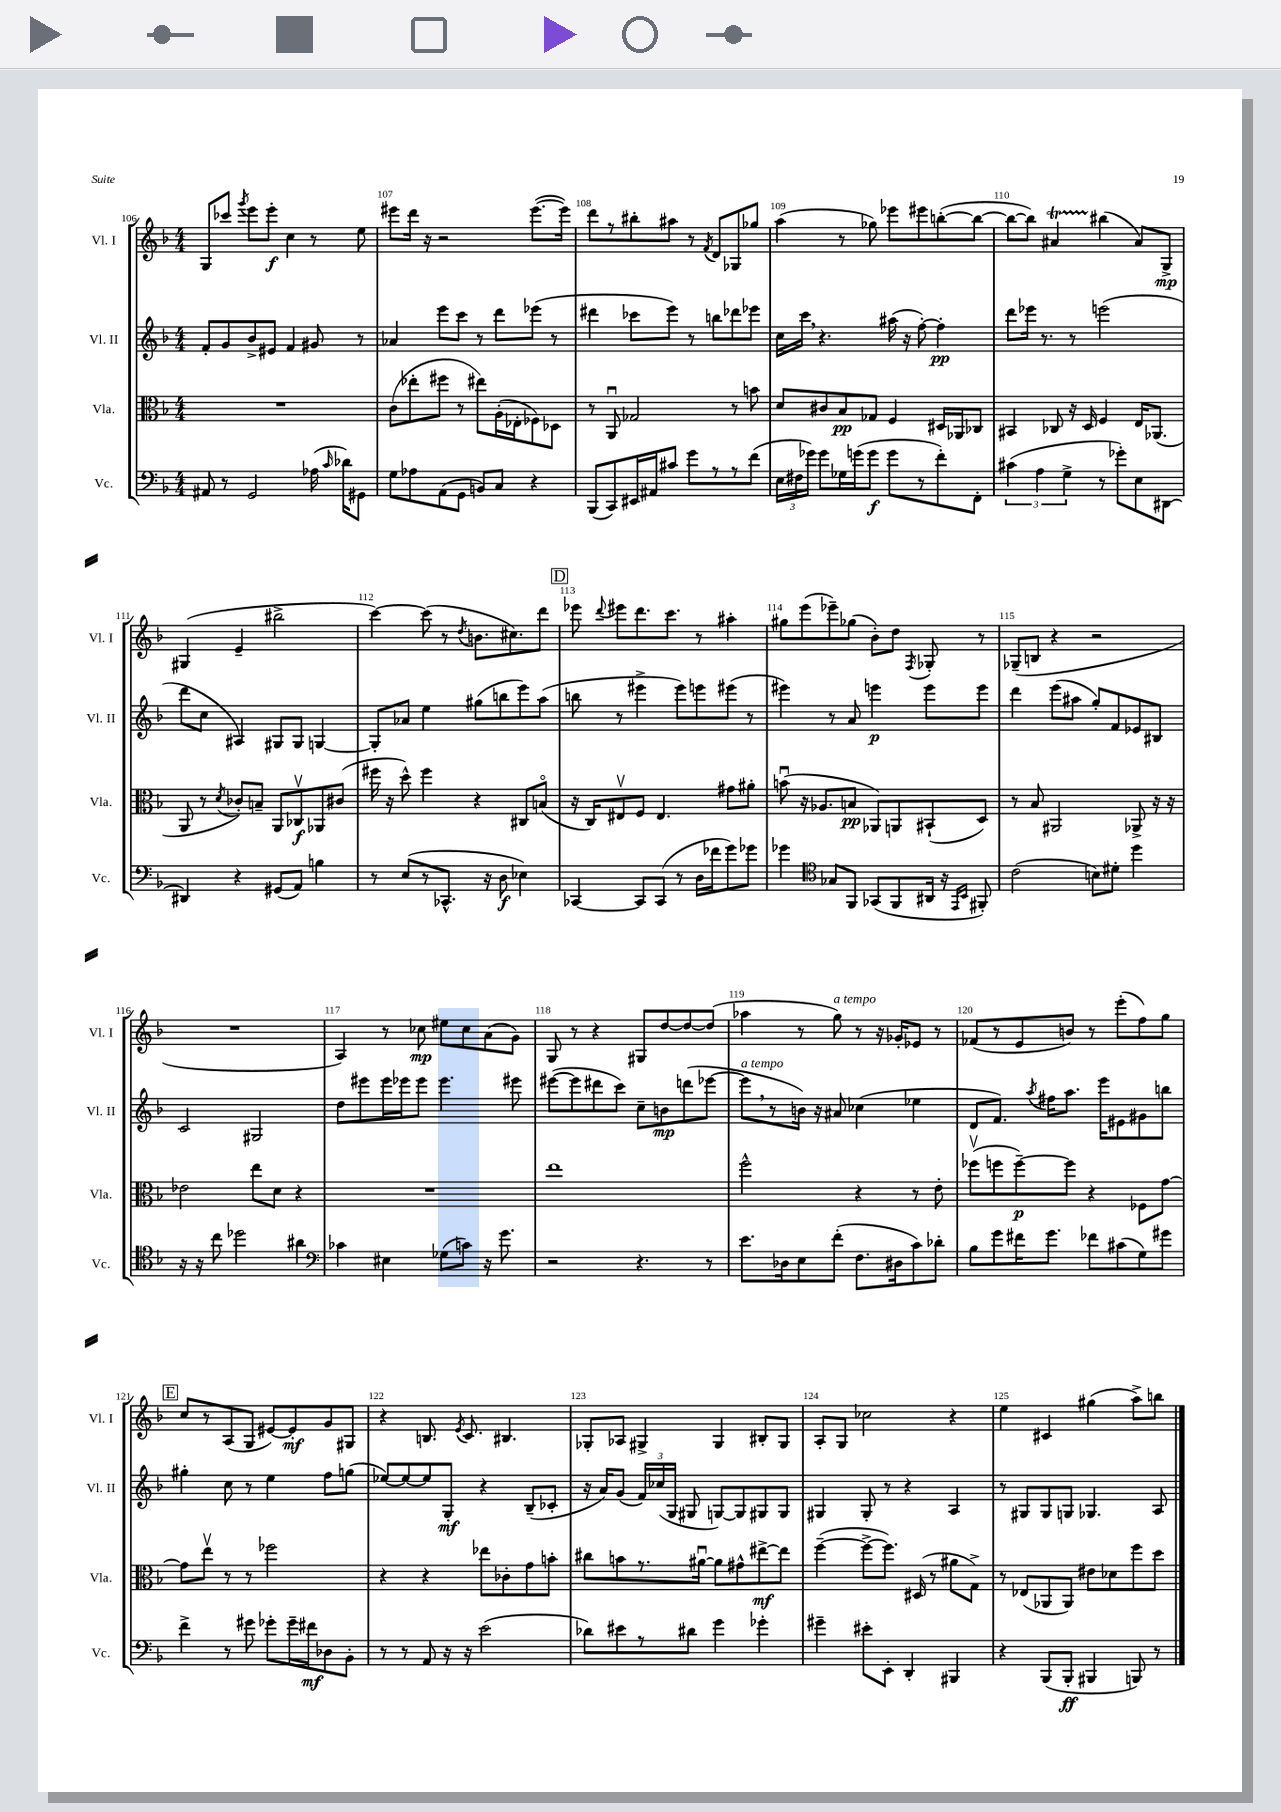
<<
\new StaffGroup <<
\new Staff = "s0" \with { instrumentName = "Vl. I" shortInstrumentName = "Vl. I" } {
    \clef treble \key f \major \numericTimeSignature \time 4/4
    \autoBeamOff g8[ ces'''8] \acciaccatura { g'''8 } e'''8[ e'''8]-.\f c''4 r8 e''8 |
    eis'''8[ d'''16] r16 r2 eis'''8.[~( eis'''16]) |
    d'''8[ r8 bis''8-. ais''8] r8 \acciaccatura { f'8 } d'8[ ges8 ges''8] |
    a''4( r8 ges''8) ees'''8[ eis'''8 b''8~-.( b''8]~ |
    b''8[~ b''8]) ais'4\startTrillSpan bis''4\stopTrillSpan( ais'8[) g8]->\mp |
    gis4( e'4-- bis''2-> |
    c'''4~) c'''8( r8 \acciaccatura { d''8 } b'8.[ cis''8.) d'''8] |
    \mark \markup { \box "D" } ees'''8 \appoggiatura { d'''8 } eis'''8[ d'''8. c'''8.] r8 ais''4-. |
    gis''8[ e'''8( ees'''8--) ges''8]( bes'8[-.) d''8] \acciaccatura { f8 } ges8-. r8 |
    ges8[--( b8] r4 r2 |
    R1 |
    a4) r8 ces''8\mp eis''8[ ces''8 a'8( g'8]) |
    g8 r8 r4 gis8[ d''8~ d''8~ d''8]( |
    aes''4 r8 g''8^\markup { \italic "a tempo" }) r8 r16 ges'16[-. ees'8] r8 |
    fes'8[( r8 e'8 b'8]) r8 e'''8[-.( f''8) g''8] |
    \mark \markup { \box "E" } c''8[ r8 a8( g8] eis'8[~) eis'8-.\mf g'8 gis8] |
    r4 b8. \acciaccatura { e'8 } c'8. bis4. |
    ges8[-. aes8] gis4-> gis4 bis8[-. gis8] |
    a8[-. g8] ces''2 r4 |
    e''4 cis'4 gis''4( a''8[->) b''8] \bar "|." |
}
\new Staff = "s1" \with { instrumentName = "Vl. II" shortInstrumentName = "Vl. II" } {
    \clef treble \key f \major \numericTimeSignature \time 4/4
    \autoBeamOff f'8[-. g'8 bes'8-> eis'8] f'4 gis'8 r8 |
    aes'4 e'''8[ c'''8] r8 d'''8[ ees'''8]( r8 |
    dis'''4 ces'''8[ e'''8]) r8 b''8[ des'''8 ees'''8] |
    c''16[ c'''16] \breathe r4. ais''16( r16 f''8~-.) f''4-.\pp |
    d'''8[ ees'''16] r8. r8 e'''2( |
    d'''8[ c''8] ais4) gis8[ gis8] g4~ |
    g8[-. aes'8] e''4 gis''8[( b''8 e'''8) a''8]( |
    \mark \markup { \box "D" } b''8 r8 eis'''4-> eis'''8[) e'''8 eis'''8]( r8 |
    eis'''4) r8 a'8 e'''4\p e'''8[ e'''8] |
    d'''4 e'''8[( ais''8] g''8[-.) f'8 ees'8 bis8] |
    c'2 gis2 |
    d''8[ eis'''8 eis'''16 ees'''16 ees'''8] ees'''4. eis'''8 |
    eis'''8[~( eis'''8 dis'''8 c'''8]) c''8[-- b'8\mp d'''8( ees'''8]~ |
    ees'''8[^\markup { \italic "a tempo" } \breathe r8 b'16]) r16 ais'8 ces''4( ees''4 |
    d'8[ f'8.]) \acciaccatura { a''8 } fis''16[ a''8.] e'''16[ eis'8 gis'8 b''8] |
    \mark \markup { \box "E" } gis''4-. c''8 r8 e''4 f''8[ g''8]( |
    ees''8[~) ees''8~ ees''8 g8]-.\mf r4 bes8[--( ces'8]-. |
    r16 a'16[) g'8]( \tuplet 3/2 { f'16[) ces''16( g16] } gis8 g8[~) g8 gis8 gis8] |
    gis4 gis8-. r8 r4 a4 |
    r8 gis8[ gis8 g8] ges4. a8 \bar "|." |
}
\new Staff = "s2" \with { instrumentName = "Vla." shortInstrumentName = "Vla." } {
    \clef alto \key f \major \numericTimeSignature \time 4/4
    \autoBeamOff R1 |
    c'8[( ees''8-. fis''8] r8 eis''8[) a16-.( ees16-. fes8) des8] |
    r8 a,8\downbow ges2 r8 b'8 |
    d'8[ cis'8 bes8\pp ges8] f4 dis16[ aes,16 ces8] |
    bis,4 ces8 r16 d16 f4 e16[ aes,8.]( |
    a,8 r8 \acciaccatura { d'8 } ces'8[-.) b8]-- a,8[ ces8\upbow\f aes,8 cis'8]( |
    fis''16 r16 d''8-^) fis''4 r4 cis8[ b8]\flageolet( |
    \mark \markup { \box "D" } r16 c16[) eis8\upbow f8] eis4. gis'8[ ais'8]-. |
    b'8\downbow( r16 aes8.[ b8]\pp aes,8[) a,8 bis,8-!( d8]) |
    r8 bes8 ais,2 aes,8-> r16 r16 |
    ees'2 e''8[ d'8] r4 |
    R1 |
    e''1 |
    f''2-^ r4 r8 e'8-. |
    fes''8[\upbow( f''8 f''8~--\p) f''8] r4 fes8[ g'8]~ |
    \mark \markup { \box "E" } g'8[ e''8]\upbow r8 r8 fes''2 |
    r4 r4 ees''8[ ces'8-. g'8 b'8]-. |
    cis''8[ b'8 r8. ais'16]~\downbow ais'8[ gis'8-^ eis''8~->\mf eis''8] |
    f''4~--( f''8[~-> f''8.]) dis16( r8 ais'8[ g8]->) |
    r8 ees8[( aes,8 aes,8]) eis'8[ des'8 f''8 d''8] \bar "|." |
}
\new Staff = "s3" \with { instrumentName = "Vc." shortInstrumentName = "Vc." } {
    \clef bass \key f \major \numericTimeSignature \time 4/4
    \autoBeamOff ais,8 r8 g,2 aes16( \grace { c'16 } des'16[) gis,8] |
    g8[ aes8 a,8( g,8] b,8[) c8] r4 |
    bes,,8[( c,8) eis,16 ais,16 cis'8] g'8[ r8 r8 f'8]( |
    \tuplet 3/2 { e16[ fis16 ges'16]) } ges'8[ ges16 g'16( g'8]\f g'8[ r8 f'8-.) f,8]-. |
    \tuplet 3/2 { cis'4( a4 g4-> } r8 ges'8[-.) e8 dis,8]~ |
    dis,4 r4 gis,8[( a,8]) b4 |
    r8 e8[( r8 ces,8.]-^ r16 d8\f ees4) |
    \mark \markup { \box "D" } ces,4~ ces,8[ ces,8]( r8 d16[ fes'16 g'8) ges'8] |
    ges'4 \clef tenor ges8[ f,8] ges,8[( f,8 ais,16] r16 \grace { e,16[ bes,16] } fis,8-.) |
    c'2( b8[) dis'8]-. d''4 |
    r16 r16 c''8 des''2 ais'4 |
    \clef bass ces'4 eis4 ges8[( c'8]) r16 g'8. |
    r2 r4. r8 |
    e'8.[ des16 e8 f'8]-.( f8.[ dis16 c'8) des'8]-. |
    bes8[ g'8 fis'16 g'8.] fes'8[ cis'8( g8) gis'8] |
    \mark \markup { \box "E" } f'4-> r8 gis'8 ges'8[-. ges'16-- fis'16\mf des8 bes,8]-. |
    r8 r8 a,8 r16 r16 e'2( |
    des'8[) eis'8 r8 dis'8] g'4 ges'4-. |
    gis'4-- eis'8[-. e,8]-. d,4-. bis,,4 |
    r4 bes,,8[( bes,,8]-.\ff bis,,4 b,,8) r8 \bar "|." |
}
>>
>>
\layout { \context { \Score currentBarNumber = #106 \override BarNumber.break-visibility = ##(#f #t #t) barNumberVisibility = #all-bar-numbers-visible } }
